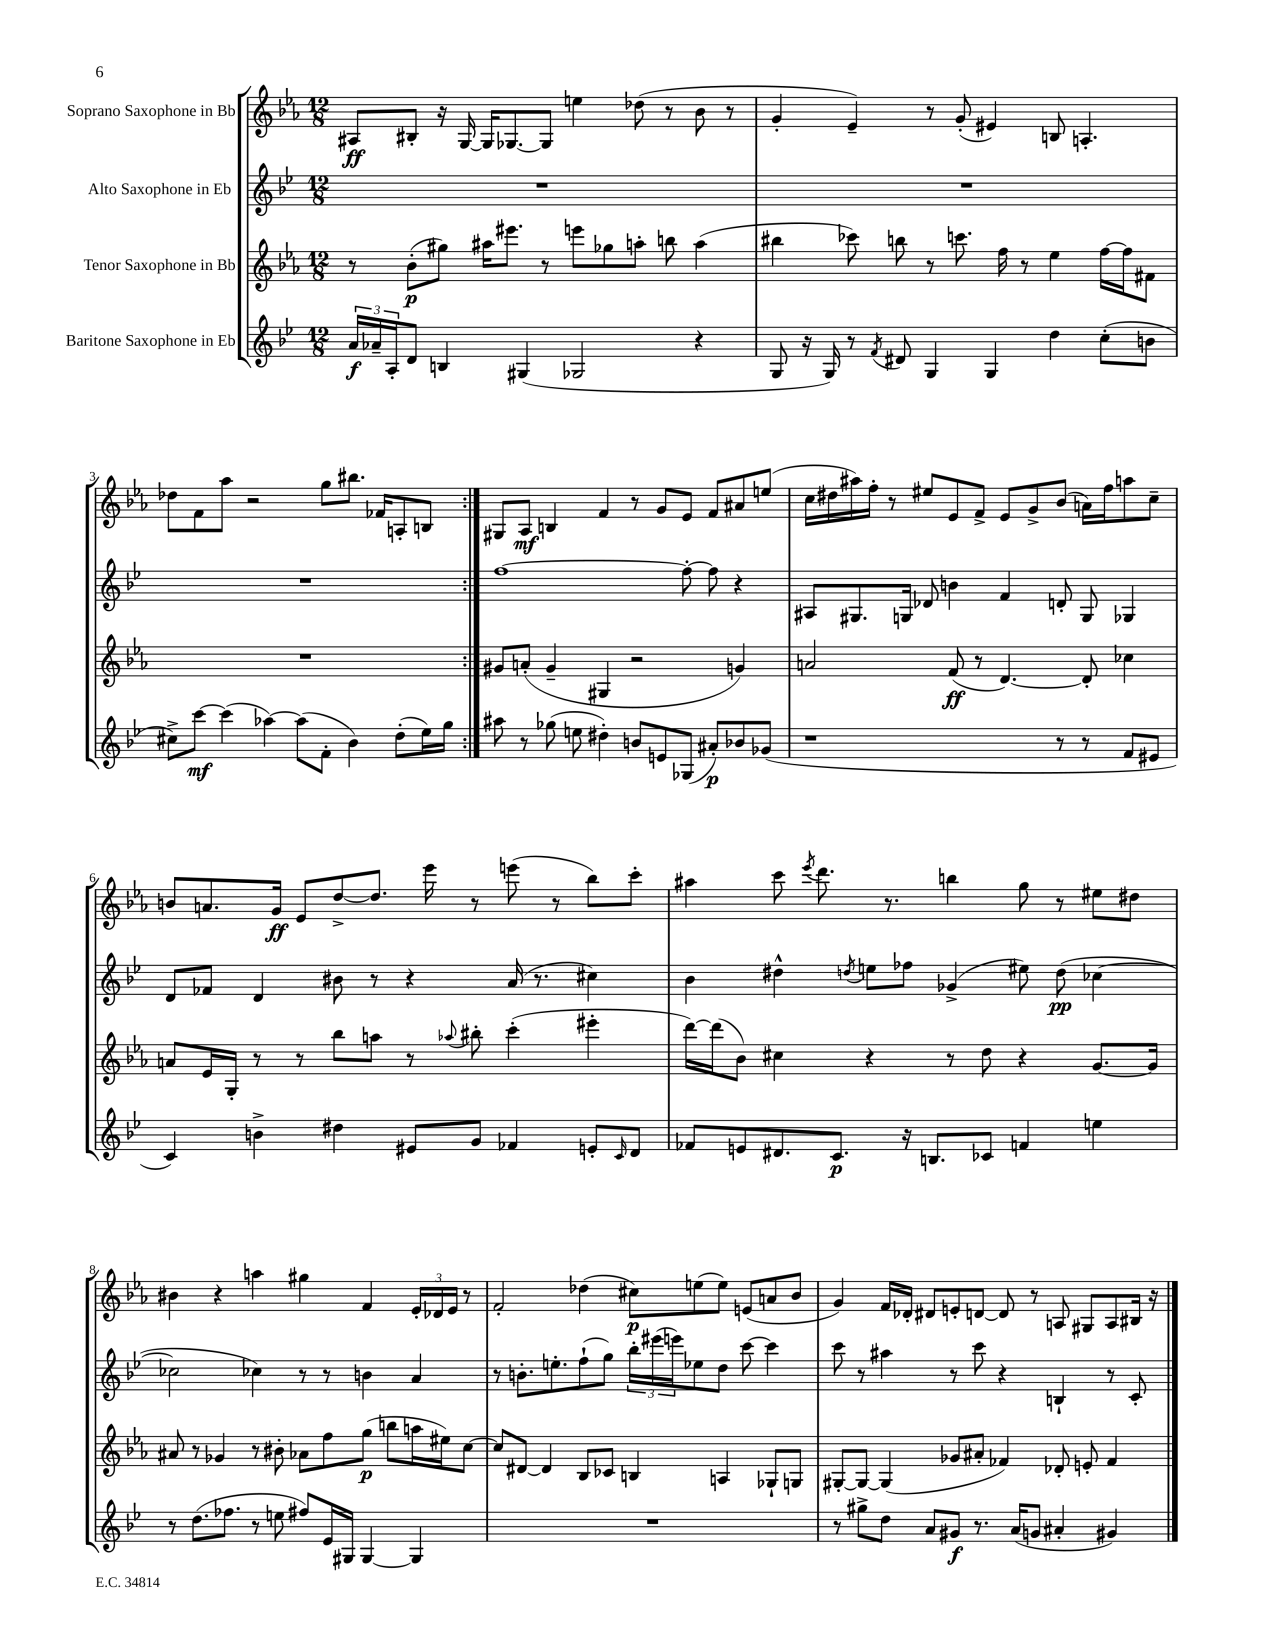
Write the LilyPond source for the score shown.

<<
\new StaffGroup <<
\new Staff = "s0" \with { instrumentName = "Soprano Saxophone in Bb" } {
    \clef treble \key ees \major \numericTimeSignature \time 12/8
    \repeat volta 2 { ais8\ff bis8-. r16 g16~ g16 ges8.~ ges8 e''4 des''8( r8 bes'8 r8 |
    g'4-. ees'4--) r8 g'8-.( eis'4) b8 a4.-. |
    des''8 f'8 aes''8 r2 g''8 bis''8. fes'16 a8-. b8 | }
    gis8 aes8\mf b4 f'4 r8 g'8 ees'8 f'8 ais'8 e''8( |
    c''16 dis''16 ais''16) f''16-. r8 eis''8 ees'8 f'8-> ees'8 g'8-> bes'8( a'16) f''16 a''8 c''8-- |
    b'8 a'8. g'16\ff ees'8 d''8~-> d''8. ees'''16 r8 e'''8( r8 bes''8) c'''8-. |
    ais''4 c'''8 \acciaccatura { ees'''8 } d'''8. r8. b''4 g''8 r8 eis''8 dis''8 |
    bis'4 r4 a''4 gis''4 f'4 \tuplet 3/2 { ees'16-. des'16 ees'16 } r8 |
    f'2-. des''4( cis''8\p) e''8( e''8) e'8( a'8 bes'8 |
    g'4) f'16 des'16-. dis'8 e'8-. d'8~ d'8 r8 a8 gis8 a8 bis16 r16 \bar "|." |
}
\new Staff = "s1" \with { instrumentName = "Alto Saxophone in Eb" } {
    \clef treble \key bes \major \numericTimeSignature \time 12/8
    \repeat volta 2 { R1. |
    R1. |
    R1. | }
    f''1~ f''8~-. f''8 r4 |
    ais8 gis8. g16 des'8 b'4 f'4 d'8-. g8 ges4 |
    d'8 fes'8 d'4 bis'8 r8 r4 a'16( r8. cis''4) |
    bes'4 dis''4-^ \acciaccatura { d''8 } e''8 fes''8 ges'4->( eis''8) d''8\pp( ces''4~ |
    ces''2 ces''4) r8 r8 b'4 a'4 |
    r8 b'8.-. e''8.-. f''8-!( g''8) \tuplet 3/2 { bes''16-. eis'''16( e'''16) } ees''8 d''8 c'''8~ c'''4 |
    c'''8 r8 ais''4 r8 c'''8 r4 b4-! r8 c'8-. \bar "|." |
}
\new Staff = "s2" \with { instrumentName = "Tenor Saxophone in Bb" } {
    \clef treble \key ees \major \numericTimeSignature \time 12/8
    \repeat volta 2 { r8 bes'8-.\p( gis''8) ais''16 eis'''8. r8 e'''8 ges''8 a''8-. b''8 a''4( |
    bis''4 ces'''8) b''8 r8 c'''8. f''16 r8 ees''4 f''16~ f''16 fis'8 |
    R1. | }
    gis'8 a'8-.( gis'4-- gis4 r2 g'4) |
    a'2 f'8\ff( r8 d'4.~) d'8-. ces''4 |
    a'8 ees'16 g16-. r8 r8 bes''8 a''8 r8 \appoggiatura { aes''8 } bis''8-. c'''4-.( eis'''4-. |
    d'''16~) d'''16( bes'8) cis''4 r4 r8 d''8 r4 g'8.~ g'16 |
    ais'8 r8 ges'4 r8 bis'8-. aes'8 f''8 g''8\p( b''8 a''16 eis''16) c''8~ |
    c''8 dis'8~ dis'4 bes8 ces'8 b4 a4 ges8-! g8 |
    gis8~-. gis8~ gis4( ges'8 ais'8-. fes'4) des'8-. e'8-. fes'4 \bar "|." |
}
\new Staff = "s3" \with { instrumentName = "Baritone Saxophone in Eb" } {
    \clef treble \key bes \major \numericTimeSignature \time 12/8
    \repeat volta 2 { \tuplet 3/2 { a'16\f aes'16-- a16-. } d'8 b4 gis4( ges2 r4 |
    g8 r16 g16) r8 \acciaccatura { f'8 } dis'8 g4 g4 d''4 c''8-.( b'8 |
    cis''8->) c'''8~\mf c'''4( aes''4~) aes''8( f'8-. bes'4) d''8-.( ees''16) g''16 | }
    ais''8 r8 ges''8( e''8 dis''4-.) b'8 e'8 ges8( ais'8-.\p) bes'8 ges'8( |
    r1 r8 r8 f'8 eis'8 |
    c'4) b'4-> dis''4 eis'8 g'8 fes'4 e'8-. \grace { c'16 } d'8 |
    fes'8 e'8 dis'8. c'8.\p r16 b8. ces'8 f'4 e''4 |
    r8 d''8.( fes''8. r8 e''8 fis''8) ees'16 gis16 gis4~ gis4 |
    R1. |
    r8 gis''8-> d''8 a'8 gis'8\f r8. a'16( g'8 ais'4-. gis'4) \bar "|." |
}
>>
>>
